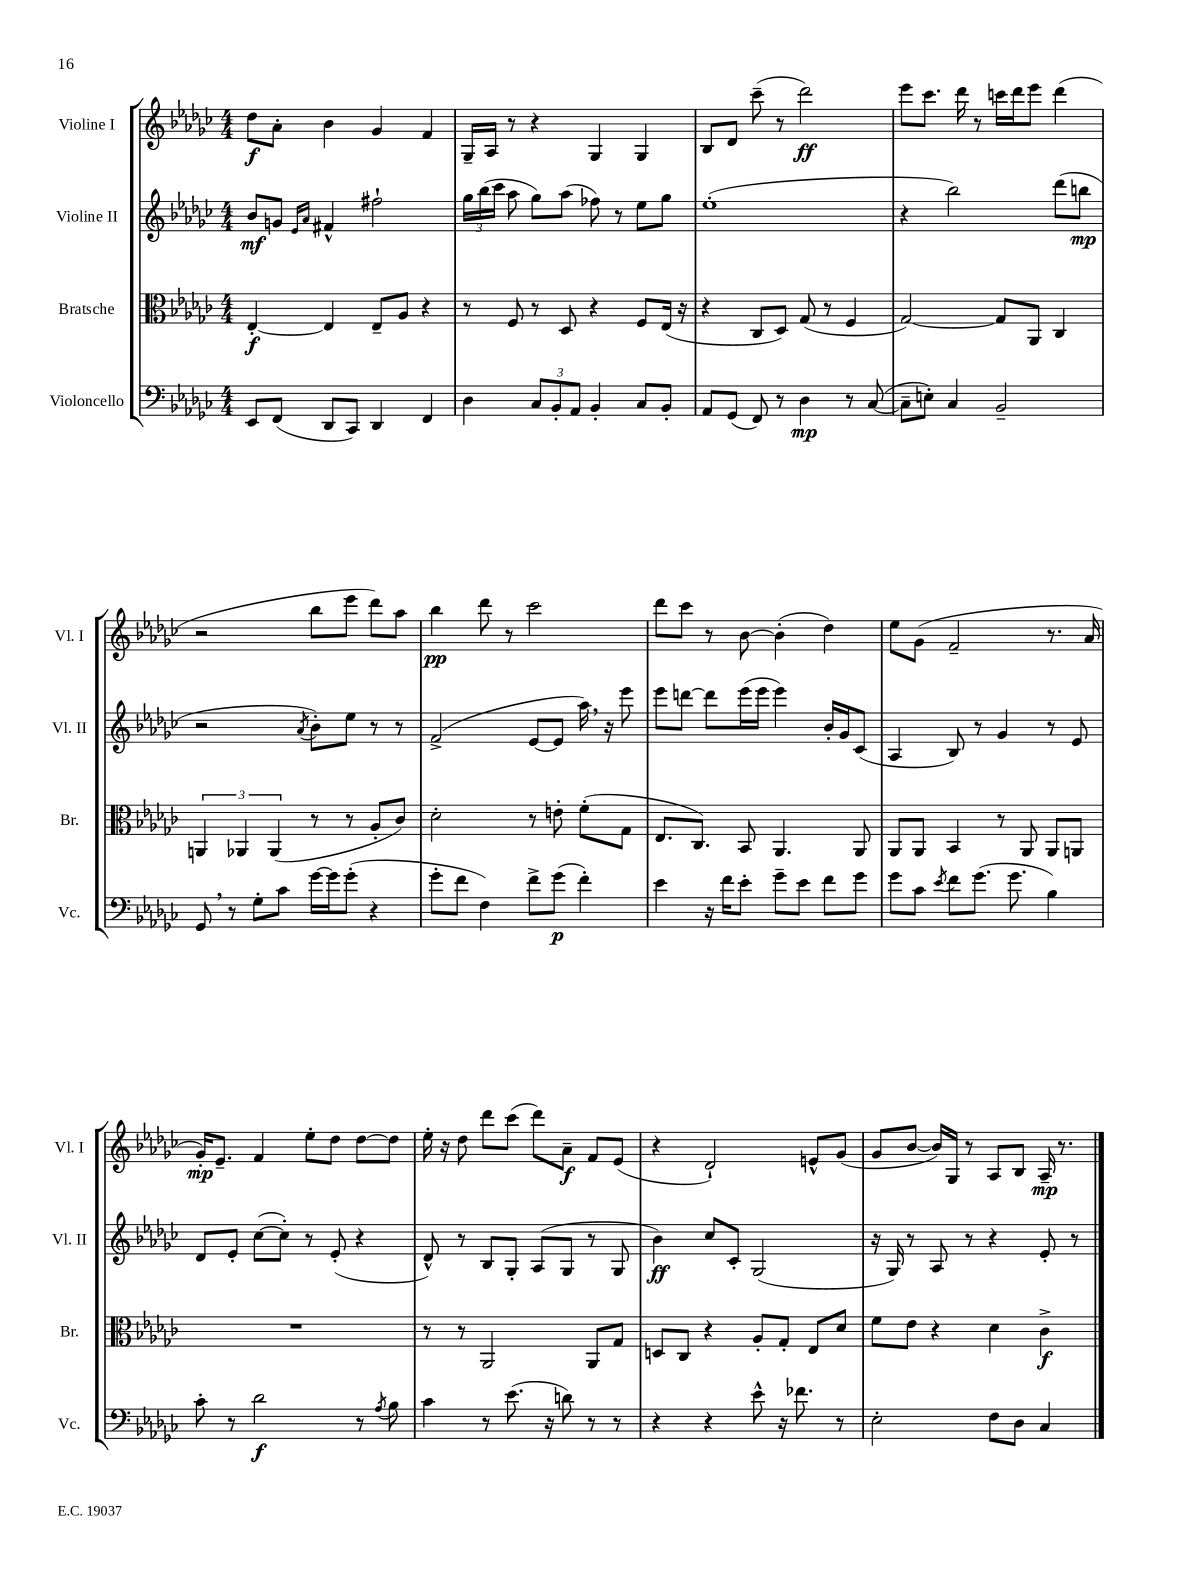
<<
\new StaffGroup <<
\new Staff = "s0" \with { instrumentName = "Violine I" shortInstrumentName = "Vl. I" } {
    \clef treble \key ges \major \numericTimeSignature \time 4/4
    \autoBeamOff des''8[\f aes'8]-. bes'4 ges'4 f'4 |
    ges16[-- aes16] r8 r4 ges4 ges4 |
    bes8[ des'8] ces'''8--( r8 des'''2\ff) |
    ees'''8[ ces'''8.] des'''16 r8 c'''16[ des'''16 ees'''8] des'''4( |
    r2 bes''8[ ees'''8] des'''8[) aes''8] |
    bes''4\pp des'''8 r8 ces'''2 |
    des'''8[ ces'''8] r8 bes'8~ bes'4-.( des''4) |
    ees''8[ ges'8]( f'2-- r8. aes'16 |
    ges'16[-.\mp) ees'8.]-- f'4 ees''8[-. des''8] des''8[~ des''8] |
    ees''16-. r16 des''8 des'''8[ ces'''8]( des'''8[) aes'8]--\f f'8[ ees'8]( |
    r4 des'2-!) e'8[-^ ges'8]( |
    ges'8[ bes'8]~ bes'16[) ges16] r8 aes8[ bes8] aes16--\mp r8. \bar "|." |
}
\new Staff = "s1" \with { instrumentName = "Violine II" shortInstrumentName = "Vl. II" } {
    \clef treble \key ges \major \numericTimeSignature \time 4/4
    \autoBeamOff bes'8[\mf g'8] \grace { ees'16[ aes'16] } fis'4-^ fis''2-! |
    \tuplet 3/2 { ges''16[ bes''16( ces'''16] } aes''8 ges''8[) aes''8]( fes''8) r8 ees''8[ ges''8] |
    ees''1-.( |
    r4 bes''2) des'''8[( b''8]\mp |
    r2 \acciaccatura { aes'8 } bes'8[-.) ees''8] r8 r8 |
    f'2->( ees'8[~ ees'8] aes''16) \breathe r16 ees'''8 |
    ees'''8[ d'''8]~ d'''8[ ees'''16( ees'''16] ees'''4) bes'16[-. ges'16 ces'8]( |
    aes4 bes8) r8 ges'4 r8 ees'8 |
    des'8[ ees'8]-. ces''8[~( ces''8]-.) r8 ees'8-.( r4 |
    des'8-^) r8 bes8[ ges8]-. aes8[( ges8] r8 ges8 |
    bes'4\ff) ces''8[ ces'8]-. ges2( |
    r16 ges16) r8 aes8 r8 r4 ees'8-. r8 \bar "|." |
}
\new Staff = "s2" \with { instrumentName = "Bratsche" shortInstrumentName = "Br." } {
    \clef alto \key ges \major \numericTimeSignature \time 4/4
    \autoBeamOff ees4~-.\f ees4 ees8[-- aes8] r4 |
    r8 f8 r8 des8 r4 f8[ ees16]( r16 |
    r4 ces8[ des8]) ges8( r8 f4 |
    ges2~) ges8[ aes,8] ces4 |
    \tuplet 3/2 { a,4 aes,4 aes,4( } r8 r8 aes8[-. ces'8]) |
    des'2-. r8 e'8-. f'8[-.( ges8] |
    ees8.[ ces8.]) bes,8 aes,4. aes,8 |
    aes,8[ aes,8] bes,4 r8 aes,8 aes,8[ a,8] |
    R1 |
    r8 r8 aes,2 aes,8[ ges8] |
    d8[ ces8] r4 aes8[-. ges8]-. ees8[ des'8] |
    f'8[ ees'8] r4 des'4 ces'4->\f \bar "|." |
}
\new Staff = "s3" \with { instrumentName = "Violoncello" shortInstrumentName = "Vc." } {
    \clef bass \key ges \major \numericTimeSignature \time 4/4
    \autoBeamOff ees,8[ f,8]( des,8[ ces,8]) des,4 f,4 |
    des4 \tuplet 3/2 { ces8[ bes,8-. aes,8] } bes,4-. ces8[ bes,8]-. |
    aes,8[ ges,8]( f,8) r8 des4\mp r8 ces8~( |
    ces8[-- e8]-.) ces4 bes,2-- |
    ges,8 \breathe r8 ges8[-. ces'8] ges'16[~ ges'16 ges'8]-.( r4 |
    ges'8[-. f'8] f4) f'8[-> ges'8]\p( f'4-.) |
    ees'4 r16 f'16[ ees'8]-. ges'8[-- ees'8] f'8[ ges'8] |
    ges'8[ ces'8] \acciaccatura { ees'8 } f'8[ ges'8.]( ges'8. bes4) |
    ces'8-. r8 des'2\f r8 \acciaccatura { aes8 } bes8 |
    ces'4 r8 ees'8.( r16 d'8) r8 r8 |
    r4 r4 ees'8-^ r16 fes'8. r8 |
    ees2-. f8[ des8] ces4 \bar "|." |
}
>>
>>
\layout { \context { \Score \remove "Bar_number_engraver" } }
